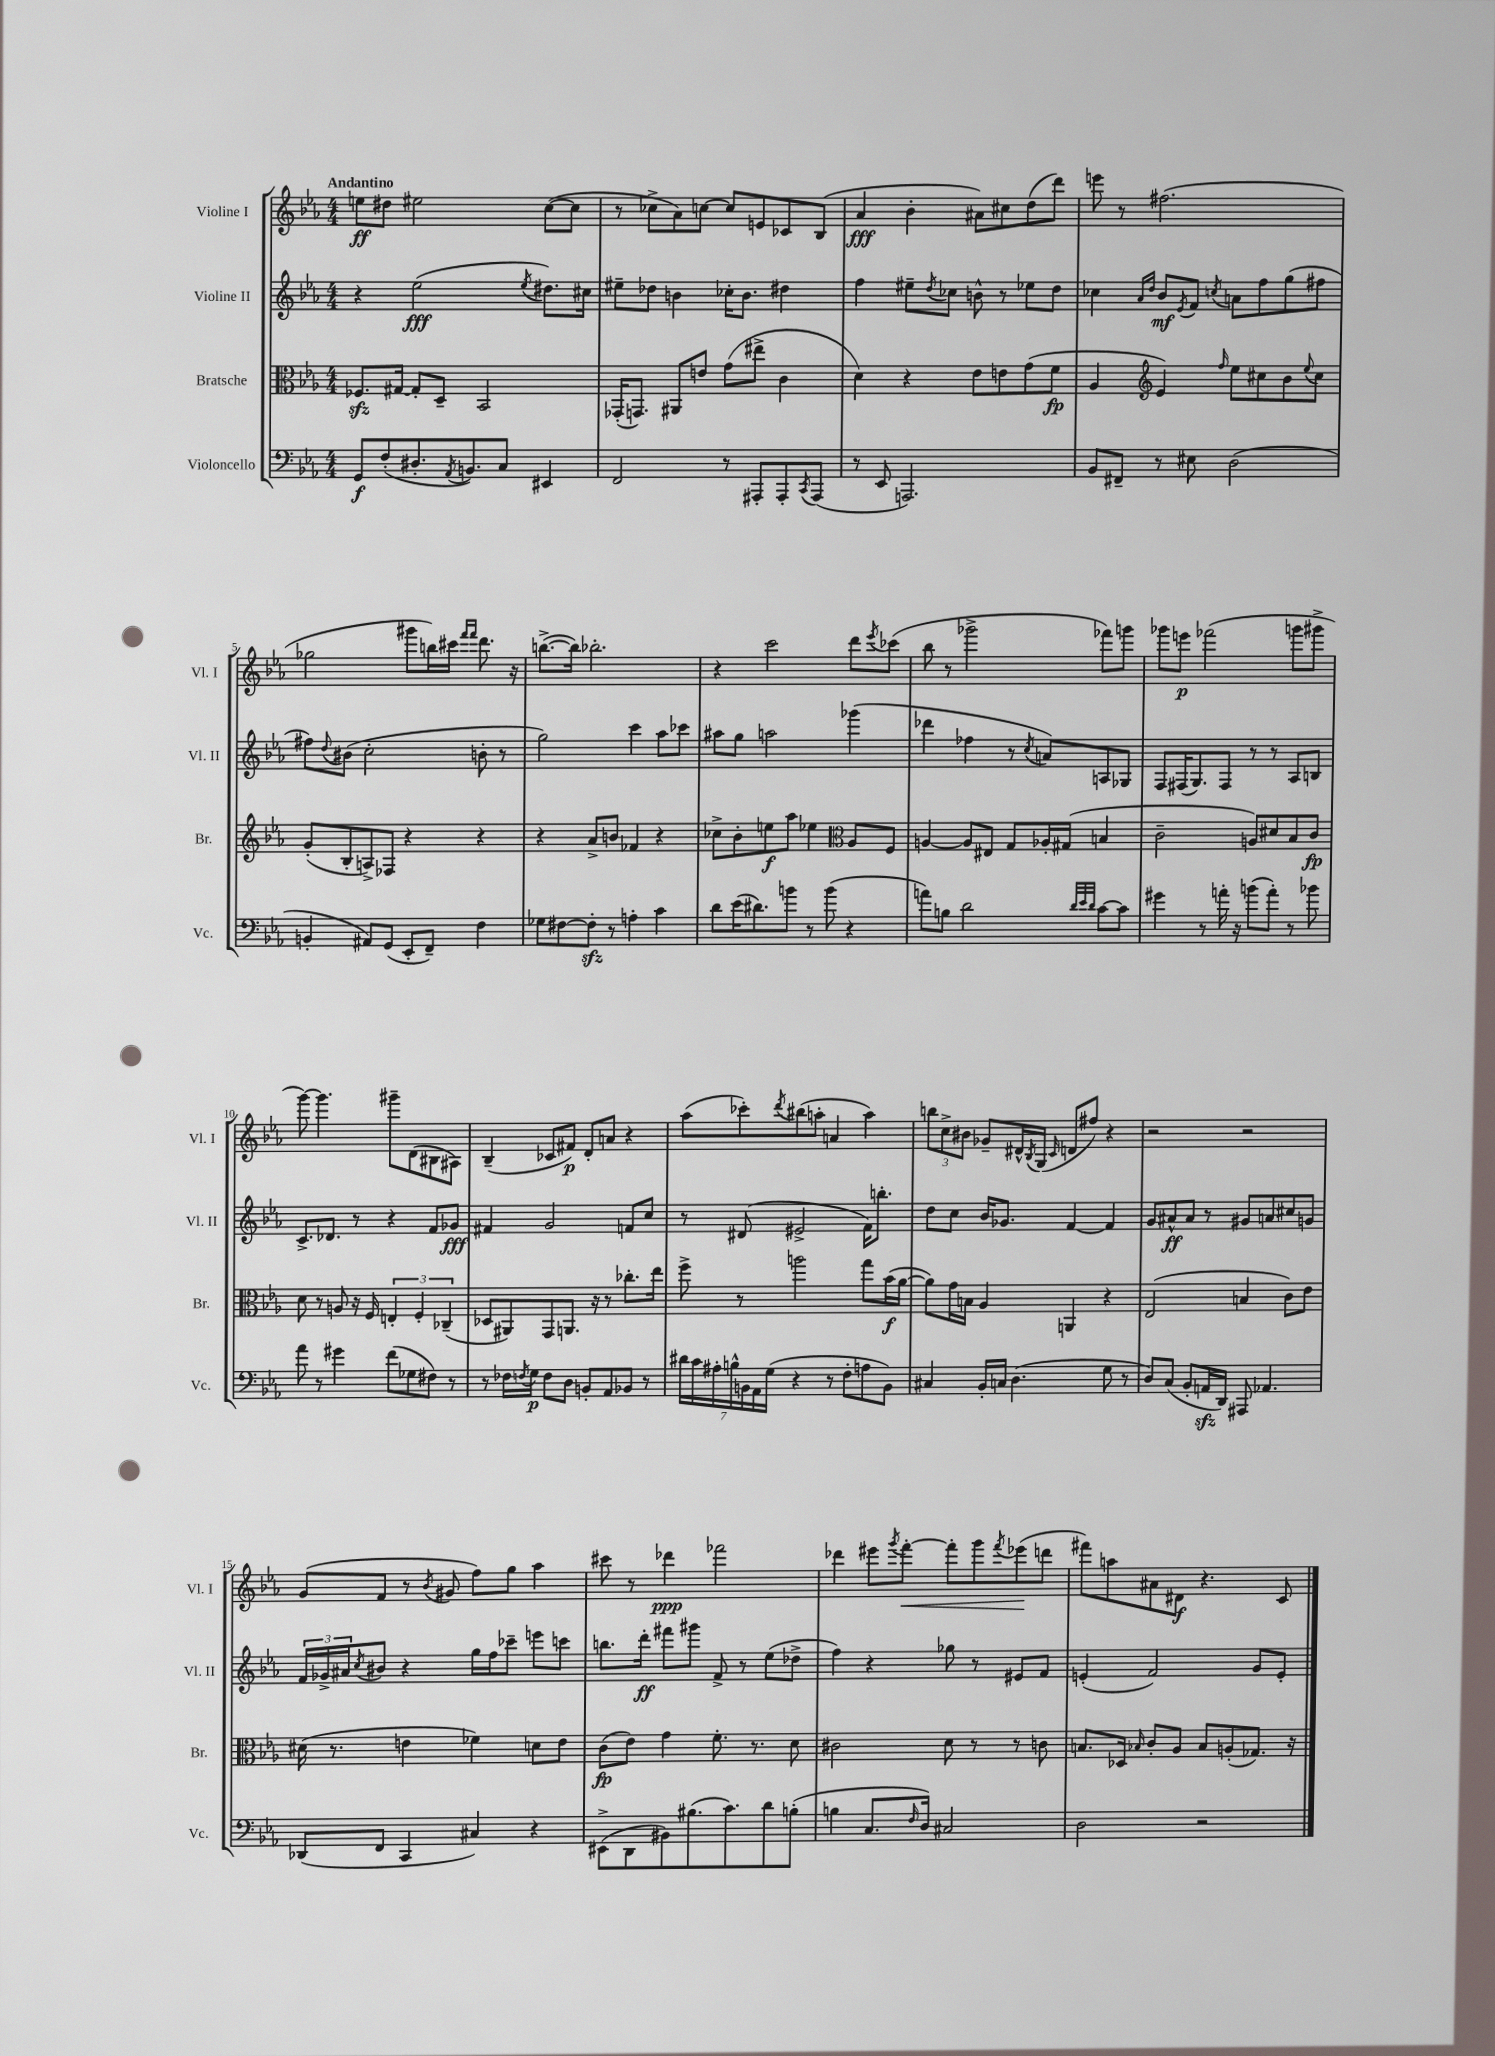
<<
\new StaffGroup <<
\new Staff = "s0" \with { instrumentName = "Violine I" shortInstrumentName = "Vl. I" } {
    \clef treble \key ees \major \numericTimeSignature \time 4/4 \tempo "Andantino"
    e''8\ff dis''8 eis''2 c''8~( c''8 |
    r8 ces''8-> aes'8) c''8~ c''8 e'8 ces'8 bes8( |
    aes'4\fff bes'4-. ais'8) cis''8 d''8( d'''8) |
    e'''8 r8 fis''2.( |
    ges''2 gis'''8 b''16) cis'''16 \grace { f'''16 f'''16 } d'''8. r16 |
    b''8.~->( b''16) bes''2.-. |
    r4 c'''2 d'''8 \acciaccatura { ees'''8 } ces'''8( |
    bes''8 r8 ges'''2-> fes'''8) g'''8 |
    ges'''8 e'''8\p fes'''2( g'''8 gis'''8-> |
    g'''8~) g'''4. gis'''8-- d'8( bis8 ais8) |
    bes4--( ces'8 fis'8\p) d'8-. a'8 r4 |
    aes''8( ces'''8-.) \acciaccatura { d'''8 } bis''8( a''8-. a'4 a''4) |
    \tuplet 3/2 { b''8 c''8-> bis'8 } ges'8-- dis'16-^ \acciaccatura { bes8 } g16( \grace { c'16 } d'8 fis''8) r4 |
    r2 r2 |
    g'8( f'8 r8 \acciaccatura { bes'8 } gis'8 f''8) g''8 aes''4 |
    cis'''8 r8 des'''4\ppp fes'''2 |
    des'''4 eis'''8 \acciaccatura { g'''8 } f'''8~-.\< f'''8-. g'''8 \acciaccatura { f'''8 } ees'''8\!( d'''8 |
    fis'''8) a''8 ais'8 dis'8\f r4. c'8 \bar "|." |
}
\new Staff = "s1" \with { instrumentName = "Violine II" shortInstrumentName = "Vl. II" } {
    \clef treble \key ees \major \numericTimeSignature \time 4/4
    r4 ees''2\fff( \acciaccatura { ees''8 } dis''8.) cis''16 |
    eis''8-- des''8 b'4 ces''16-. b'8. dis''4 |
    f''4 eis''8-- \acciaccatura { d''8 } ces''8 b'8-^ r8 ees''8 d''8 |
    ces''4 \grace { aes'16 d''16 } bes'8\mf \acciaccatura { ees'8 } f'8 \acciaccatura { c''8 } a'8 f''8 g''8( fis''8 |
    fis''8) \appoggiatura { d''8 } bis'8( c''2-. b'8-. r8 |
    g''2) c'''4 aes''8 ces'''8 |
    ais''8 g''8 a''2 ges'''4( |
    des'''4 fes''4 r8 \acciaccatura { c''8 } a'8) a8 ges8 |
    f8 fis16( g8.) fis8 r8 r8 aes8 b8 |
    c'8.-> des'8. r8 r4 f'8 ges'8\fff |
    fis'4 g'2 f'8 c''8 |
    r8 dis'8( eis'2-> f'16) b''8.-. |
    d''8 c''8 bes'16 ges'8. f'4~ f'4 |
    g'8 ais'8-^\ff ais'8 r8 gis'8 a'8 cis''8 g'8 |
    \tuplet 3/2 { f'16 ges'16-> ais'16 } \acciaccatura { c''8 } bis'8 r4 g''16 f''16 ces'''8-- e'''8 c'''8 |
    b''8. d'''16-.\ff fis'''8 gis'''8 f'8-> r8 ees''8( des''8-> |
    f''4) r4 ges''8 r8 eis'8 f'8 |
    e'4-.( f'2) g'8 e'8-. \bar "|." |
}
\new Staff = "s2" \with { instrumentName = "Bratsche" shortInstrumentName = "Br." } {
    \clef alto \key ees \major \numericTimeSignature \time 4/4
    fes8.\sfz gis16~ gis8-. d8-- bes,2 |
    ges,16-.( g,8.) ais,8 e'8 g'8( eis''8-> c'4 |
    d'4) r4 ees'8 e'8 g'8( f'8\fp |
    aes4 \clef treble ees'4) \grace { f''16 } ees''8 cis''8 bes'8 \appoggiatura { ees''8 } cis''8 |
    g'8-.( bes8-. a8->) fes8 r4 r4 |
    r4 aes'8-> b'8 fes'4 r4 |
    ces''8-> bes'8-. e''8\f aes''8 ees''4 \clef alto aes8 f8 |
    a4~ a8 eis8 g8 aes16-. gis16( b4 |
    c'2-- a8) dis'8 bes8 c'8\fp |
    d'8 r8 a8 r16 f16 \tuplet 3/2 { e4-. f4-. ces4--( } |
    des8 ais,8) g,8 a,8. r16 r8 ces''8.-. ees''16 |
    f''8-> r8 a''2 g''8 bes'16\f( aes'16~ |
    aes'8) g'16 b16 aes4 a,4 r4 |
    ees2( b4 c'8) ees'8 |
    dis'16( r8. e'4 fes'4) d'8 e'8 |
    c'8\fp( ees'8) g'4 f'8.-. r8. d'8 |
    cis'2 d'8 r8 r8 c'8 |
    b8. des16 \grace { bes16 } c'8-. aes8 bes8 a8-.( ges8.) r16 \bar "|." |
}
\new Staff = "s3" \with { instrumentName = "Violoncello" shortInstrumentName = "Vc." } {
    \clef bass \key ees \major \numericTimeSignature \time 4/4
    g,8\f f8-.( dis8.-. \acciaccatura { aes,8 } b,8.) c8 eis,4 |
    f,2 r8 ais,,8-. ais,,8-. \acciaccatura { c,8 } ais,,8( |
    r8 ees,8 a,,2.) |
    bes,8 fis,8-- r8 eis8 d2( |
    b,4-. ais,8) g,8( ees,8-. f,8--) f4 |
    ges8 fis8~ fis8-.\sfz r8 a4-. c'4 |
    d'8 ees'16( dis'8.) b'8 r8 b'8( r4 |
    a'8) b8 d'2 \grace { d'32 ees'32 d'32 } c'8~ c'8 |
    gis'4 r8 a'16-. r16 b'8( a'8-.) r8 bes'8 |
    aes'8 r8 gis'4 f'8( ges8 fis8) r8 |
    r8 fes16 \acciaccatura { f8 } g16\p f8 d8 b,8-. aes,8 bes,8 r8 |
    \tuplet 7/4 { dis'16 c'16 ais16-. b16-^ b,16 aes,16 g16( } r4 r8 f8-. a8 b,8) |
    cis4 bes,16-. c16 d4.( g8 r8 |
    d8) c8( bes,8-. a,16\sfz d,16) ais,,8 aes,4. |
    des,8( f,8 c,4 cis4) r4 |
    eis,8->( d,8 bis,8) bis8.( c'8.) d'8 b8-.( |
    b4 c8. \grace { f16 } d16) cis2 |
    d2 r2 \bar "|." |
}
>>
>>
